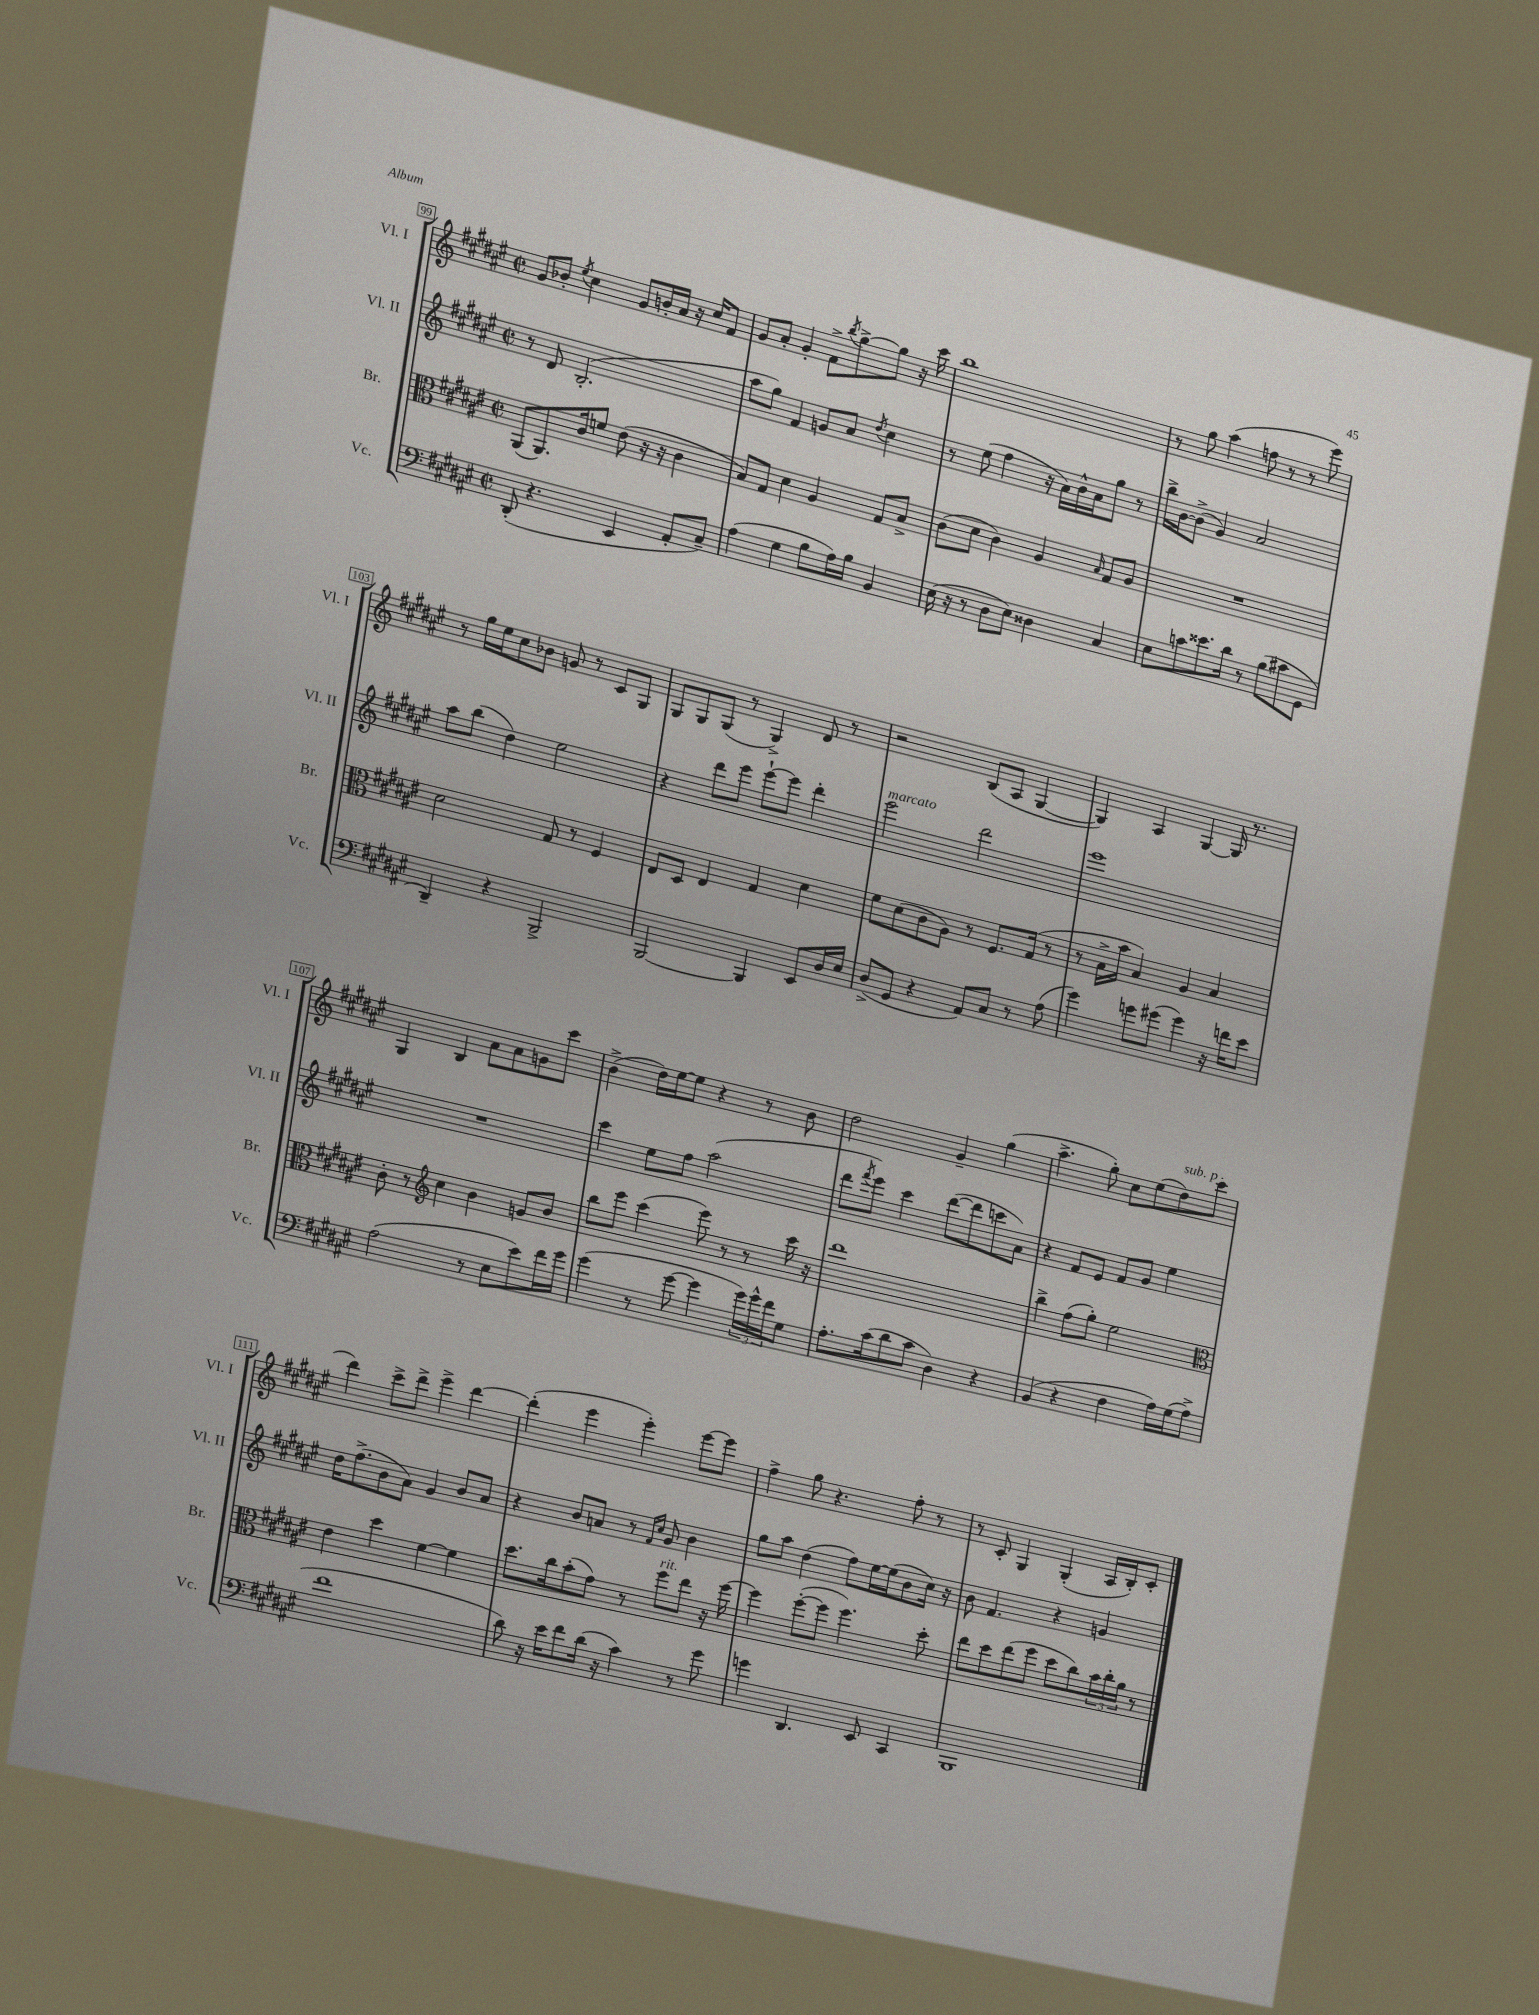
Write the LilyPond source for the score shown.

<<
\new StaffGroup <<
\new Staff = "s0" \with { instrumentName = "Vl. I" shortInstrumentName = "Vl. I" } {
    \clef treble \key fis \major \defaultTimeSignature \time 2/2
    gis'8 bes'8-. \acciaccatura { eis''8 } cis''4 gis'8 b'16-. ais'16 r16 cis''16 fis'8 |
    gis'8 ais'8-. gis'4-. fis'8-> \acciaccatura { b''8 } gis''8~-> gis''8 r16 cis'''16 |
    b''1 |
    r8 gis''8 ais''4( f''8 r8 r8 eis'''8) |
    r8 gis''16 eis''16 cis''8 bes'8 g'8 r8 cis'8 gis8 |
    gis8 gis8 gis8( r8 gis4->) dis'8 r8 |
    r2 b8( ais8 gis4~ |
    gis4) ais4 gis4~ gis16 r8. |
    gis4 b4 ais'8 ais'8 g'8 cis'''8 |
    b'4->( dis''16) eis''16~ eis''8 r4 r8 b'8 |
    dis''2 gis'4-- gis''4( |
    ais''4.-> gis''8-.) cis''8 eis''8( dis''8^\markup { \italic "sub. p" }) cis'''8( |
    dis'''4) cis'''8-> dis'''8-> eis'''4-> dis'''4~ |
    dis'''4-.( eis'''4 eis'''4-.) eis'''8~ eis'''8 |
    fis''4-> gis''8 r4. fis''8-. r8 |
    r8 cis'8-. gis4 gis4-.( ais16 b16-.) cis'8-. \bar "|." |
}
\new Staff = "s1" \with { instrumentName = "Vl. II" shortInstrumentName = "Vl. II" } {
    \clef treble \key fis \major \defaultTimeSignature \time 2/2
    r8 dis'8 b2.-.( |
    ais''8 gis''8) fis'4 g'8 ais'8 \acciaccatura { dis''8 } cis''4 |
    r8 eis''8( fis''4 r16 ais'16) b'16-^ ais'16 gis''8 r8 |
    b''16-> b'16~ b'8->( gis'4) ais'2 |
    ais''8 b''8( dis''4) eis''2 |
    r4 dis'''8 eis'''8 eis'''8~-! eis'''8 dis'''4-. |
    eis'''2^\markup { \italic "marcato" } dis'''2 |
    eis'''1 |
    R1 |
    cis'''4 eis''8 fis''8 ais''2( |
    dis'''8 \acciaccatura { fis'''8 } eis'''8) cis'''4 dis'''8~( dis'''8 c'''8 ais'8) |
    r4 fis'8 eis'8 fis'8 gis'8 eis''4 |
    dis''16 fis''8.->( b'8 ais'8) gis'4 b'8 ais'8 |
    r4 b'8 a'8 r8 \grace { fis'16 cis''16 } gis'8 b'4 |
    gis''8 ais''8 dis''4( fis''8) eis''16~ eis''16( b'8 cis''16) r16 |
    b'8 fis'4. r4 g'4 \bar "|." |
}
\new Staff = "s2" \with { instrumentName = "Br." shortInstrumentName = "Br." } {
    \clef alto \key fis \major \defaultTimeSignature \time 2/2
    ais,8( ais,8.) cis'16 f'8 eis'8( r16 r16 cis'4 |
    b8) gis8 dis'4 ais4 gis8 b8-> |
    cis'8( dis'8 cis'4) ais4 \grace { b16 } gis8 ais8 |
    R1 |
    dis'2 gis8 r8 fis4 |
    eis8 dis8 eis4 gis4 dis'4 |
    fis'8 dis'8( cis'8 ais8) r8 fis8. gis16( r8 |
    r8 b16-> b'16 b4) ais4 b4 |
    cis'8-. r8 \clef treble cis''4 b'4 g'8 b'8 |
    b''8 eis'''8 cis'''4( eis'''8) r8 r8 cis'''16 r16 |
    dis'''1 |
    b''4-> fis''8( gis''8-.) eis''2 |
    \clef alto eis'4 dis''4 fis'4~ fis'4 |
    dis''8. cis''16 b'8-.( gis'8) r8 fis''8^\markup { \italic "rit." } eis''8 r16 fis''16~ |
    fis''4 fis''8~-.( fis''8 fis''4.) dis''8-. |
    eis''8 dis''8 eis''8( fis''8 dis''8 cis''8) \tuplet 3/2 { b'16 cis''16-. ais'16 } r8 \bar "|." |
}
\new Staff = "s3" \with { instrumentName = "Vc." shortInstrumentName = "Vc." } {
    \clef bass \key fis \major \defaultTimeSignature \time 2/2
    dis,8-.( r4. eis,4 ais,8-. cis8--) |
    ais4( gis4 b8 ais16) b16 b,4 |
    eis16( r16 r8 dis8 eis8) disis4 cis4 |
    eis8 c'8 eisis'8. dis'16 r8 b8( cis'8 gis,8 |
    dis,4--) r4 b,,2-> |
    b,,2~ b,,4 eis,8 dis16 eis16 |
    dis8->( gis,8 r4 ais,8) cis8 r8 ais8( |
    gis'4) g'8 gis'8( gis'4) r16 f'16 eis'8 |
    ais2( r8 eis8 eis'8) fis'16 gis'16 |
    gis'4( r8 gis'8~ gis'4 \tuplet 3/2 { gis'16) gis'16-^ fis'16 } gis8 |
    ais8.-. cis'16( dis'8 cis'8 dis4) r4 |
    b,4( r4 fis4 ais16) gis16( ais8-> |
    fis'1 |
    dis'8) r16 eis'16 fis'8 dis'16( r16 cis'4) r8 gis'8 |
    g'4 dis,4. eis,8 cis,4 |
    b,,1 \bar "|." |
}
>>
>>
\layout { \context { \Score currentBarNumber = #99 \override BarNumber.stencil = #(make-stencil-boxer 0.1 0.3 ly:text-interface::print) } }
